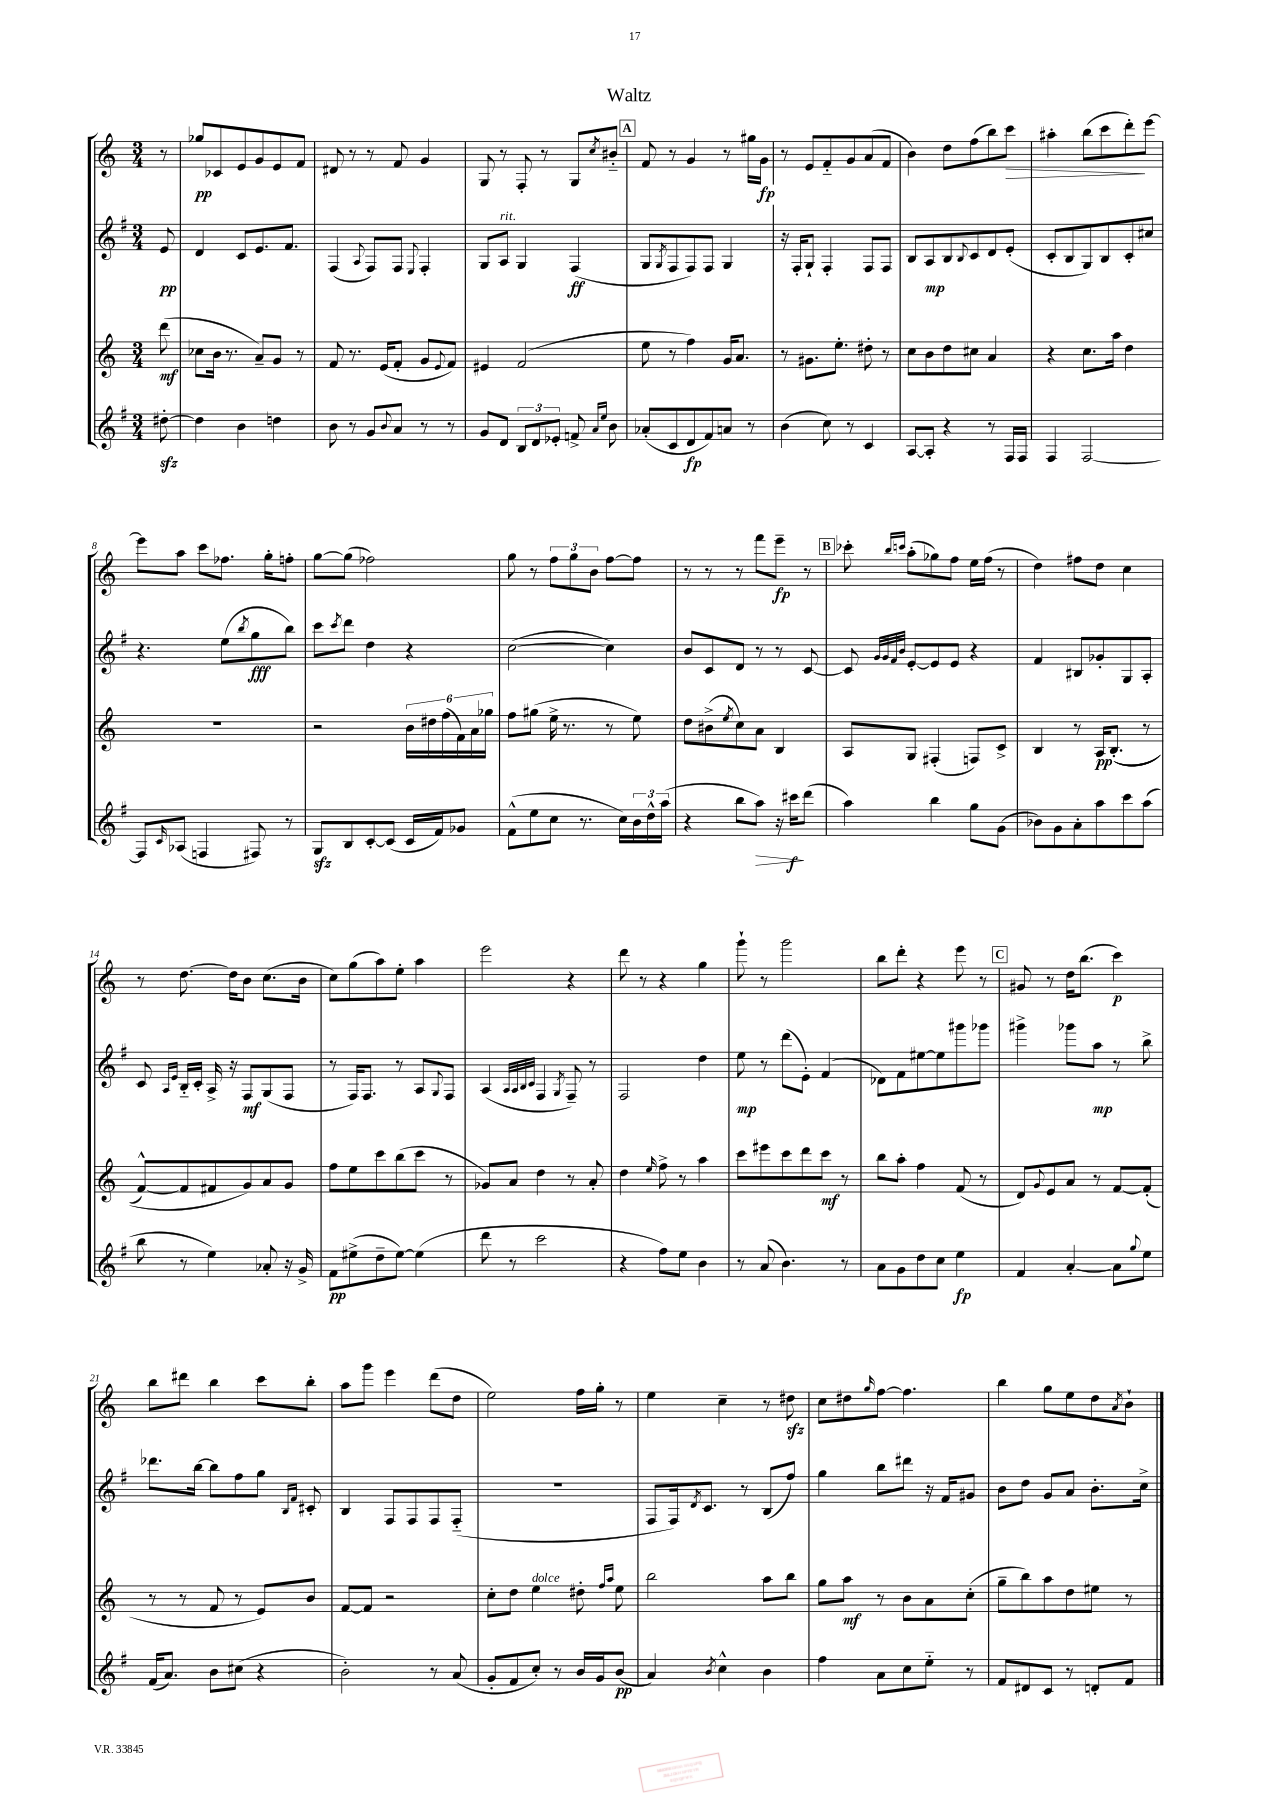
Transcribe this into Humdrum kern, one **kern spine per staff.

**kern	**dynam	**kern	**dynam	**kern	**dynam	**kern	**dynam
*part4	*part4	*part3	*part3	*part2	*part2	*part1	*part1
*staff4	*staff4	*staff3	*staff3	*staff2	*staff2	*staff1	*staff1
*clefG2	*	*clefG2	*	*clefG2	*	*clefG2	*
*k[f#]	*	*k[]	*	*k[f#]	*	*k[]	*
*M3/4	*	*M3/4	*	*M3/4	*	*M3/4	*
=	=	=	=	=	=	=	=
[8dd#Xzz'\	.	(8ddd\	mf	8e/	pp	8r	.
=1	=1	=1	=1	=1	=1	=1	=1
4dd#\]	.	8cc-X\L	.	4d/	.	8gg-X/L	pp
.	.	16b\Jk	.	.	.	8c-X/	.
.	.	8.r	.	.	.	.	.
4b\	.	.	.	8c/L	.	8e/	.
.	.	8a~/L)	.	8.e/	.	8g/	.
4ddn\	.	8g/J	.	.	.	8e/	.
.	.	.	.	8.f#/J	.	.	.
.	.	8r	.	.	.	8f/J	.
=2	=2	=2	=2	=2	=2	=2	=2
8b\	.	8f/	.	(4F#/	.	8d#X/	.
8r	.	8.r	.	.	.	8r	.
.	.	.	.	8qqA/	.	.	.
8g/L	.	.	.	8F#/L)	.	8r	.
.	.	(16e/KL	.	.	.	.	.
8qqb/	.	.	.	.	.	.	.
8a/J	.	8f'/J	.	8F#/J	.	8f/	.
.	.	.	.	8qqE/	.	.	.
8r	.	8g/L	.	4F#'/	.	4g/	.
.	.	8qqe/	.	.	.	.	.
8r	.	8f/J)	.	.	.	.	.
=3	=3	=3	=3	=3	=3	=3	=3
8g/L	.	4e#X/	.	8G/L	.	8G/	.
!	!	!	!	!LO:TX:a:i:t=rit.	!	!	!
8d/J	.	.	.	8A/J	.	8r	.
12B/L	.	(2f/	.	4G/	.	8F'/	.
12d/	.	.	.	.	.	.	.
.	.	.	.	.	.	8r	.
12e-X'/J	.	.	.	.	.	.	.
8fn^/	.	.	.	(4F#/	ff	8G/L	.
16qqa/LL	.	.	.	.	.	.	.
16qqee/JJ	.	.	.	.	.	8qcc/	.
8b\	.	.	.	.	.	8b#X/J	.
!!LO:REH:place=s1:t=A
=4	=4	=4	=4	=4	=4	=4	=4
(8a-X'/L	.	8ee\	.	8G/L	.	8f/	.
.	.	.	.	8qG/	.	.	.
8c/	.	8r	.	8F#/	.	8r	.
8d/	fp	4ff\)	.	8F#/)	.	4g/	.
8f#/)	.	.	.	8F#/J	.	.	.
8an/J	.	16g/KL	.	4G/	.	8r	.
.	.	8.a/J	.	.	.	.	.
8r	.	.	.	.	.	16gg#X\LL	.
.	.	.	.	.	.	16g\JJ	fp
=5	=5	=5	=5	=5	=5	=5	=5
(4b\	.	8r	.	16r	.	8r	.
.	.	.	.	16F#'/KL	.	.	.
.	.	8.g#X\L	.	8G`/J	.	8e/L	.
8cc\)	.	.	.	4F#'/	.	8f/	.
.	.	8.ee'\J	.	.	.	.	.
8r	.	.	.	.	.	8g/	.
4c/	.	8dd#X'\	.	8F#/L	.	(8a/	.
.	.	8r	.	8F#/J	.	8f/J	.
=6	=6	=6	=6	=6	=6	=6	=6
[8A/L	.	8cc\L	.	8B/L	.	4b\)	.
8A'/J]	.	8b\	.	8A/	mp	.	.
4r	.	8dd\	.	8B/	.	8dd\L	.
.	.	.	.	8qqB/	.	.	.
.	.	8cc#X\J	.	8c/	.	(8ff\	.
8r	.	4a/	.	8d/	.	8bb\)	.
!	!	!	!	!	!	!	!LO:HP:b
16F#/LL	.	.	.	(8e'/J	.	8ccc\J	>
16F#/JJ	.	.	.	.	.	.	.
=7	=7	=7	=7	=7	=7	=7	=7
4F#/	.	4r	.	8c'/L	.	4aa#X'\	.
.	.	.	.	8B/	.	.	.
[2F#/	.	8.cc\L	.	8G/)	.	(8bb\L	.
.	.	.	.	8B/	.	8ccc\	.
.	.	16aa\Jk	.	.	.	.	.
.	.	4dd\	.	8c'/	.	8ddd'\)	.
.	.	.	.	8cc#X/J	.	[8eee\J	]
!!LO:LB:g=z
=8	=8	=8	=8	=8	=8	=8	=8
8F#/L]	.	2.r	.	4.r	.	8eee\L]	.
16qqc/	.	.	.	.	.	.	.
(8A-X/J	.	.	.	.	.	8aa\J	.
4Fn/	.	.	.	.	.	8ccc\L	.
.	.	.	.	(8ee\L	.	8.ff-X\J	.
.	.	.	.	8qbb/	.	.	.
8F#X/)	.	.	.	8gg\	fff	.	.
.	.	.	.	.	.	16gg'\KL	.
8r	.	.	.	8bb\J)	.	8ffn'\J	.
=9	=9	=9	=9	=9	=9	=9	=9
8Gzz/L	.	2r	.	8ccc\L	.	[8gg\L	.
.	.	.	.	8qccc/	.	.	.
8B/	.	.	.	8ddd\J	.	(8gg\J]	.
[8c'/	.	.	.	4dd\	.	2ff-X\)	.
(8c/J]	.	.	.	.	.	.	.
16c/LL	.	24b\LL	.	4r	.	.	.
.	.	24dd#X\	.	.	.	.	.
16f#/J)	.	.	.	.	.	.	.
.	.	(24ff\	.	.	.	.	.
8g-X/J	.	24f\)	.	.	.	.	.
.	.	24a\	.	.	.	.	.
.	.	24gg-X\JJ	.	.	.	.	.
=10	=10	=10	=10	=10	=10	=10	=10
(8f#^^\L	.	8ff\L	.	([2cc\	.	8gg\	.
8ee\	.	(8gg#X\J	.	.	.	8r	.
8cc\J	.	16ee^\	.	.	.	12ff\L	.
.	.	8.r	.	.	.	.	.
.	.	.	.	.	.	12gg\	.
8.r	.	.	.	.	.	.	.
.	.	.	.	.	.	12b\J	.
.	.	8r	.	4cc\])	.	[8ff\L	.
16cc\LL)	.	.	.	.	.	.	.
24b\	.	8ee\)	.	.	.	8ff\J]	.
24dd^^\	.	.	.	.	.	.	.
(24aa\JJ	.	.	.	.	.	.	.
=11	=11	=11	=11	=11	=11	=11	=11
4r	.	8dd\L	.	8b/L	.	8r	.
.	.	(8b#X^\	.	8c/	.	8r	.
.	.	8qee/	.	.	.	.	.
8bb\L	.	8cc\)	.	8d/J	.	8r	.
!	!LO:HP:b	!	!	!	!	!	!
8aa\J)	>	8a\J	.	8r	.	8fff\L	.
16r	.	4B/	.	8r	.	8eee~\J	fp
16ccc#X\KL	f	.	.	.	.	.	.
(8ddd\J	]	.	.	[8c/	.	8r	.
!!LO:REH:place=s1:t=B
=12	=12	=12	=12	=12	=12	=12	=12
4aa\)	.	8A/L	.	8c/]	.	8ccc-X'\	.
.	.	.	.	32qqg/LLL	.	.	.
.	.	.	.	32qqg/	.	.	.
.	.	.	.	32qqf#/	.	16qqbb/LL	.
.	.	.	.	32qqb/JJJ	.	16qqcccn/JJ	.
.	.	8G/J	.	[8e'/L	.	(8aa'\L	.
4bb\	.	(4F#X'/	.	8e/]	.	8gg-X\)	.
.	.	.	.	8e/J	.	8ff\J	.
8gg\L	.	8Fn/L)	.	4r	.	16ee\LL	.
.	.	.	.	.	.	(16ff\JJ	.
(8g\J	.	8c^/J	.	.	.	8r	.
=13	=13	=13	=13	=13	=13	=13	=13
8b-X\L)	.	4B/	.	4f#/	.	4dd\)	.
8g\	.	.	.	.	.	.	.
8a'\	.	8r	.	8B#X/L	.	8ff#X\L	.
8aa\	.	16A/KL	pp	8g-X'/	.	8dd\J	.
.	.	((8.B'/J	.	.	.	.	.
8ccc\	.	.	.	8G/	.	4cc\	.
(8aa\J	.	8r	.	8A'/J	.	.	.
!!LO:LB:g=z
=14	=14	=14	=14	=14	=14	=14	=14
8bb\	.	[8f^^/L)	.	8c/	.	8r	.
.	.	.	.	16qqA/LL	.	.	.
.	.	.	.	16qqe/JJ	.	.	.
8r	.	8f/]	.	16B/LL	.	[8.dd\	.
.	.	.	.	16c'/JJ	.	.	.
4ee\)	.	8f#X/	.	16A^/	.	.	.
.	.	.	.	16r	.	16dd\KL]	.
.	.	8g/)	.	8F#/L	mf	8b\J	.
8a-X'/	.	8a/	.	(8G/	.	(8.cc\L	.
16r	.	8g/J	.	8F#/J	.	.	.
16g^/	.	.	.	.	.	16b\Jk	.
=15	=15	=15	=15	=15	=15	=15	=15
8f#\L	pp	8ff\L	.	8r	.	8cc\L)	.
(8ee#X^\	.	8ee\	.	16F#/KL)	.	(8gg\	.
.	.	.	.	8.F#/J	.	.	.
8dd~\	.	8ccc\	.	.	.	8aa\)	.
[8ee#\J)	.	(8bb\	.	8r	.	8ee'\J	.
(4ee#\]	.	8ccc\J	.	8A/L	.	4aa\	.
.	.	.	.	8qqG/	.	.	.
.	.	8r	.	8F#/J	.	.	.
=16	=16	=16	=16	=16	=16	=16	=16
8ddd\	.	8g-X/L)	.	(4A/	.	2eee\	.
8r	.	8a/J	.	.	.	.	.
.	.	.	.	32qqA/LLL	.	.	.
.	.	.	.	32qqA/	.	.	.
.	.	.	.	32qqB/	.	.	.
.	.	.	.	32qqc/JJJ	.	.	.
2ccc\	.	4dd\	.	4F#/	.	.	.
.	.	.	.	8qG/	.	.	.
.	.	8r	.	8F#~/)	.	4r	.
.	.	8a'/	.	8r	.	.	.
=17	=17	=17	=17	=17	=17	=17	=17
4r	.	4dd\	.	2F#/	.	8ddd\	.
.	.	.	.	.	.	8r	.
.	.	16qqee/	.	.	.	.	.
8ff#\L)	.	8ff^\	.	.	.	4r	.
8ee\J	.	8r	.	.	.	.	.
4b\	.	4aa\	.	4dd\	.	4gg\	.
=18	=18	=18	=18	=18	=18	=18	=18
8r	.	8ccc\L	.	8ee\	mp	8ggg`\	.
(8a/	.	8eee#X\	.	8r	.	8r	.
4.b\)	.	8ccc\	.	(8ddd\L	.	2ggg\	.
.	.	8ddd\	.	8e'\J)	.	.	.
.	.	8ccc\J	mf	(4f#/	.	.	.
8r	.	8r	.	.	.	.	.
=19	=19	=19	=19	=19	=19	=19	=19
8a\L	.	8bb\L	.	8d-X\L)	.	8bb\L	.
8g\	.	8aa'\J	.	8f#\	.	8ddd'\J	.
8dd\	.	4ff\	.	[8ee#X\	.	4r	.
8cc\J	.	.	.	8ee#\]	.	.	.
4ee\	fp	(8f/	.	8ggg#X\	.	8eee\	.
.	.	8r	.	8ggg-X\J	.	8r	.
!!LO:REH:place=s1:t=C
=20	=20	=20	=20	=20	=20	=20	=20
4f#/	.	8d/L)	.	4ggg#X^\	.	8g#X/	.
.	.	8qqg/	.	.	.	.	.
.	.	8e/	.	.	.	8r	.
[4a'/	.	8a/J	.	8ggg-X\L	.	16dd\KL	.
.	.	.	.	.	.	(8.bb\J	.
.	.	8r	.	8aa\J	mp	.	.
8a\L]	.	[8f/L	.	8r	.	4ccc\)	p
8qqgg/	.	.	.	.	.	.	.
8ee\J	.	(8f'/J]	.	8bb^\	.	.	.
!!LO:LB:g=z
=21	=21	=21	=21	=21	=21	=21	=21
(16f#/KL	.	8r	.	8.ddd-X\L	.	8bb\L	.
8.a/J)	.	.	.	.	.	.	.
.	.	8r	.	.	.	8ddd#X\J	.
.	.	.	.	[16bb\Jk	.	.	.
8b\L	.	8f/	.	8bb\L]	.	4bb\	.
(8cc#X\J	.	8r	.	8ff#\	.	.	.
4r	.	8e/L)	.	8gg\J	.	8ccc\L	.
.	.	.	.	16qqB/LL	.	.	.
.	.	.	.	16qqf#/JJ	.	.	.
.	.	8b/J	.	8c#X'/	.	8bb'\J	.
=22	=22	=22	=22	=22	=22	=22	=22
2b'\)	.	[8f/L	.	4B/	.	8aa\L	.
.	.	8f/J]	.	.	.	8ggg\J	.
.	.	2r	.	8F#/L	.	4eee\	.
.	.	.	.	8F#/	.	.	.
8r	.	.	.	8F#/	.	(8ddd\L	.
(8a/	.	.	.	(8F#/J	.	8dd\J	.
=23	=23	=23	=23	=23	=23	=23	=23
8g'/L	.	8cc'\L	.	2.r	.	2ee\)	.
8f#/	.	8dd\J	.	.	.	.	.
!	!	!LO:TX:a:i:t=dolce	!	!	!	!	!
8cc'/J)	.	4ee\	.	.	.	.	.
8r	.	.	.	.	.	.	.
16b/LL	.	8dd#X'\	.	.	.	16ff\LL	.
16g/J	.	.	.	.	.	16gg'\JJ	.
.	.	16qqff/LL	.	.	.	.	.
.	.	16qqaa/JJ	.	.	.	.	.
(8b/J	pp	8ee\	.	.	.	8r	.
=24	=24	=24	=24	=24	=24	=24	=24
4a/)	.	2bb\	.	8F#/L	.	4ee\	.
.	.	.	.	16F#/k)	.	.	.
.	.	.	.	8qd/	.	.	.
.	.	.	.	8.c/J	.	.	.
8qb/	.	.	.	.	.	.	.
4cc^^\	.	.	.	.	.	4cc~\	.
.	.	.	.	8r	.	.	.
4b\	.	8aa\L	.	(8B/L	.	8r	.
.	.	8bb\J	.	8ff#/J)	.	8dd#Xzz\	.
=25	=25	=25	=25	=25	=25	=25	=25
4ff#\	.	8gg\L	.	4gg\	.	8cc\L	.
.	.	8aa\J	mf	.	.	8dd#X\	.
.	.	.	.	.	.	16qqgg/	.
8a\L	.	8r	.	8bb\L	.	[8ff\J	.
8cc\	.	8b\L	.	8ddd#X\J	.	4.ff\]	.
8ee\J	.	8a\	.	16r	.	.	.
.	.	.	.	16f#/KL	.	.	.
8r	.	(8cc'\J	.	8g#X/J	.	.	.
=26	=26	=26	=26	=26	=26	=26	=26
8f#/L	.	8gg~\L	.	8b\L	.	4bb\	.
8d#X/	.	8bb\)	.	8dd\J	.	.	.
8c/J	.	8aa\	.	8g/L	.	8gg\L	.
8r	.	8dd\	.	8a/J	.	8ee\	.
8dn'/L	.	8ee#X\J	.	8.b'\L	.	8dd\	.
.	.	.	.	.	.	8qa/	.
8f#/J	.	8r	.	.	.	8b`\J	.
.	.	.	.	16cc^\Jk	.	.	.
==	==	==	==	==	==	==	==
*-	*-	*-	*-	*-	*-	*-	*-
